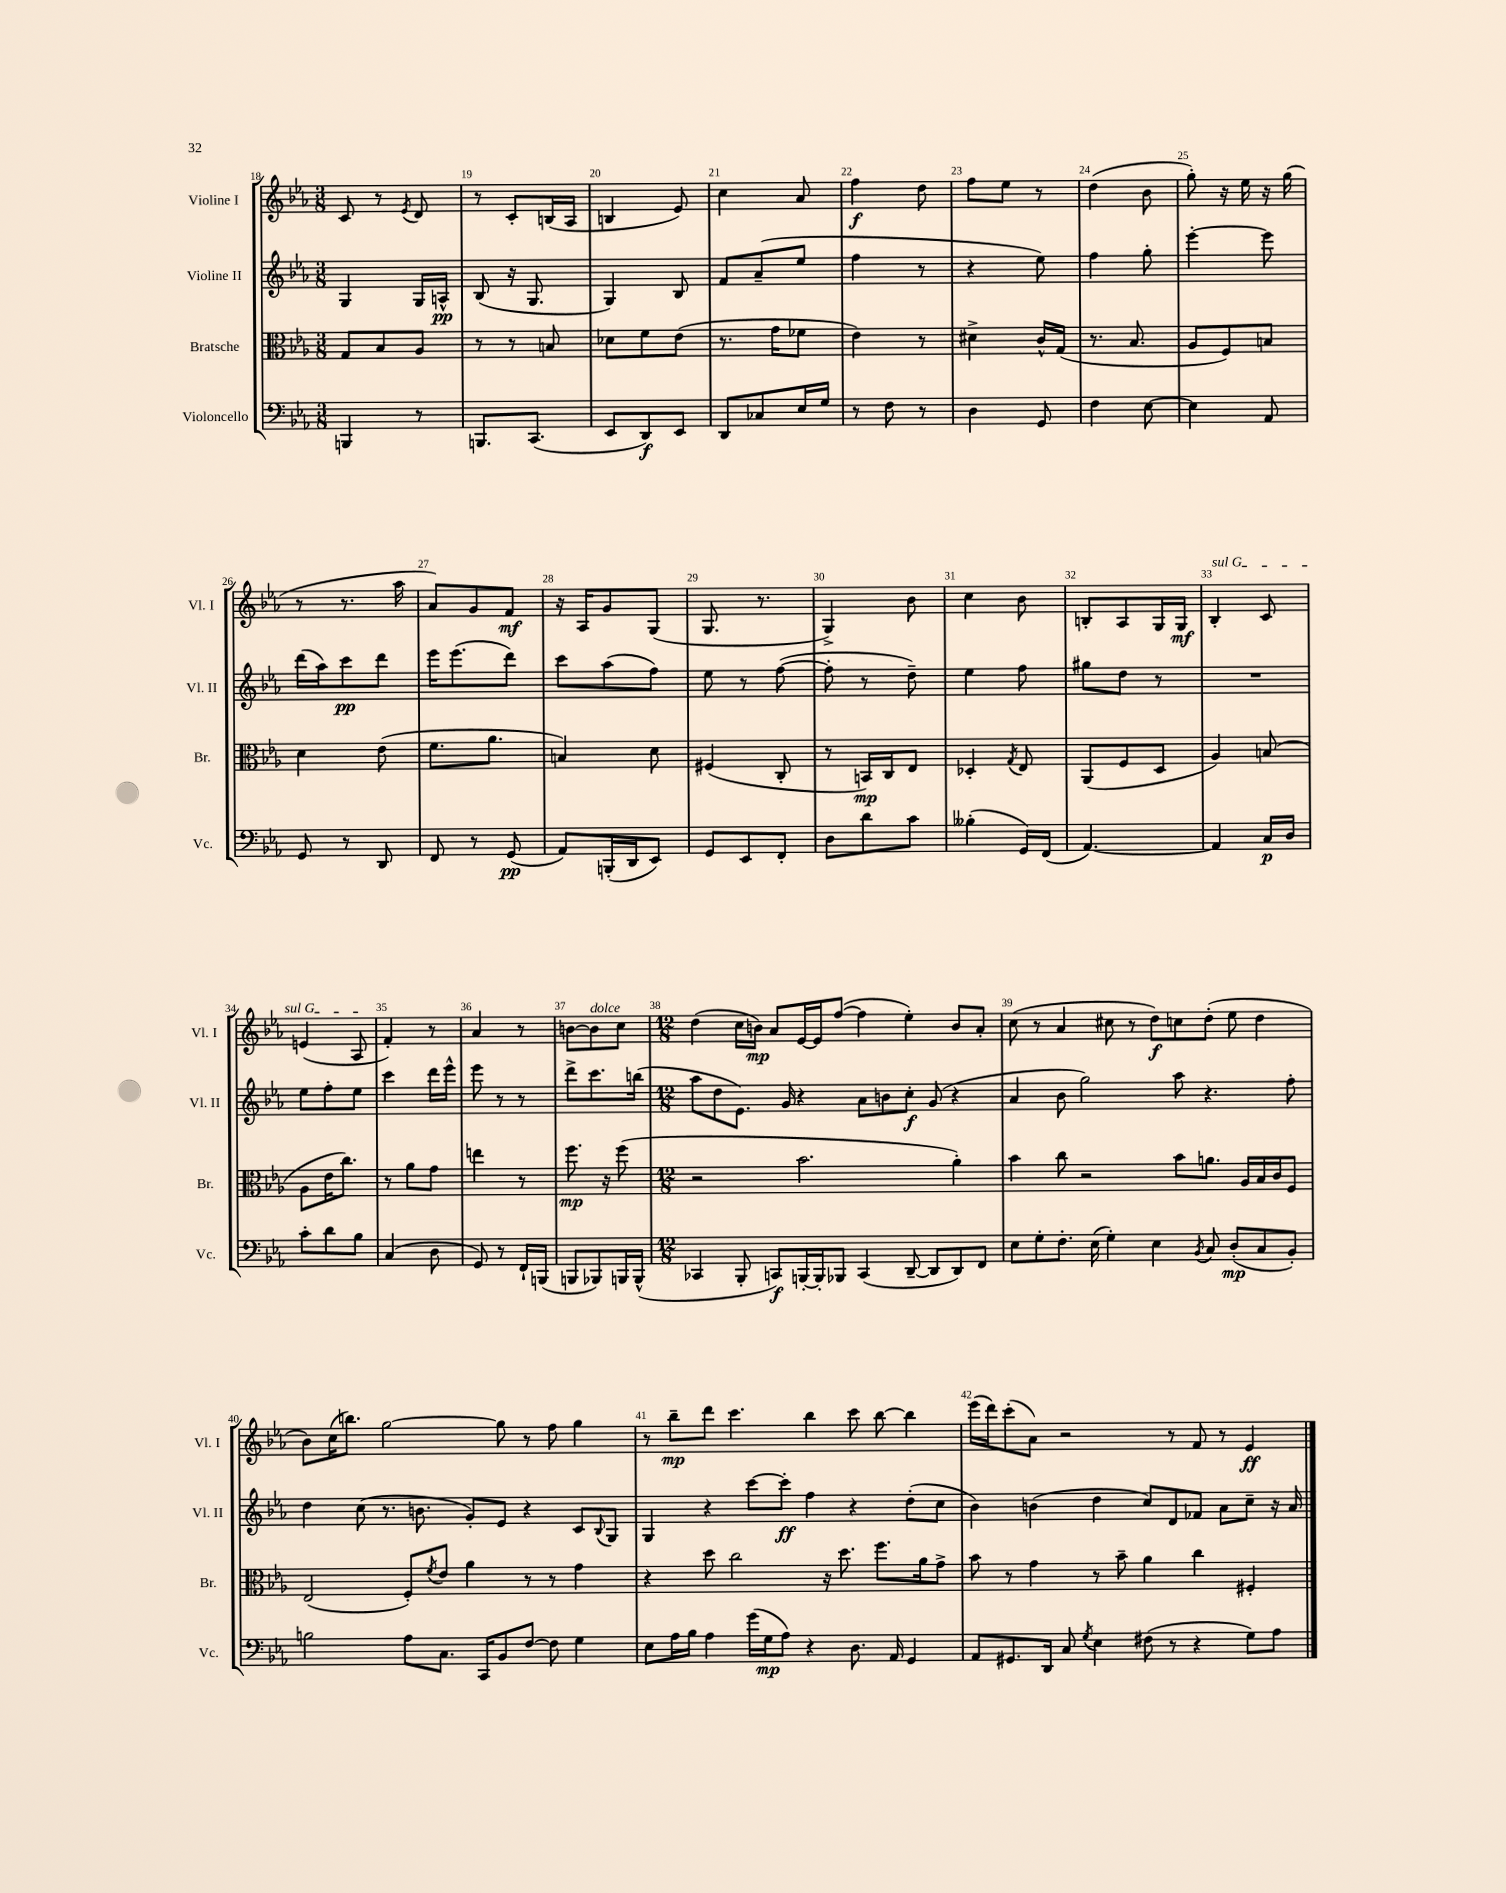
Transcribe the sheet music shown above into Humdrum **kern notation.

**kern	**dynam	**kern	**dynam	**kern	**dynam	**kern	**dynam
*part4	*part4	*part3	*part3	*part2	*part2	*part1	*part1
*staff4	*staff4	*staff3	*staff3	*staff2	*staff2	*staff1	*staff1
*I"Violoncello	*	*I"Bratsche	*	*I"Violine II	*	*I"Violine I	*
*I'Vc.	*	*I'Br.	*	*I'Vl. II	*	*I'Vl. I	*
*clefF4	*	*clefC3	*	*clefG2	*	*clefG2	*
*k[b-e-a-]	*	*k[b-e-a-]	*	*k[b-e-a-]	*	*k[b-e-a-]	*
*M3/8	*	*M3/8	*	*M3/8	*	*M3/8	*
=18	=18	=18	=18	=18	=18	=18	=18
4BBBn/	.	8G/L	.	4G/	.	8c/	.
.	.	8B-/	.	.	.	8r	.
.	.	.	.	.	.	8qe-/	.
8r	.	8A-/J	.	16G/LL	.	8d/	.
.	.	.	.	16An^^/JJ	pp	.	.
=19	=19	=19	=19	=19	=19	=19	=19
8.BBBn/L	.	8r	.	(8B-/	.	8r	.
.	.	8r	.	16r	.	8c'/L	.
(8.CC/J	.	.	.	8.G/	.	.	.
.	.	8Bn/	.	.	.	(16Bn/L	.
.	.	.	.	.	.	16A-/JJ	.
=20	=20	=20	=20	=20	=20	=20	=20
8EE-/L	.	8d-X\L	.	4G/)	.	4Bn/	.
8DD/)	f	8f\	.	.	.	.	.
8EE-/J	.	(8e-\J	.	8B-/	.	8e-/)	.
=21	=21	=21	=21	=21	=21	=21	=21
8DD/L	.	8.r	.	8f/L	.	4cc\	.
8C-X/	.	.	.	(8a-~/	.	.	.
.	.	16g\KL	.	.	.	.	.
16E-/L	.	8f-X\J	.	8ee-/J	.	8a-/	.
16G/JJ	.	.	.	.	.	.	.
=22	=22	=22	=22	=22	=22	=22	=22
8r	.	4e-\)	.	4ff\	.	4ff\	f
8F\	.	.	.	.	.	.	.
8r	.	8r	.	8r	.	8dd\	.
=23	=23	=23	=23	=23	=23	=23	=23
4D\	.	4d#X^\	.	4r	.	8ff\L	.
.	.	.	.	.	.	8ee-\J	.
8GG/	.	16c^^/LL	.	8ee-\)	.	8r	.
.	.	(16G/JJ	.	.	.	.	.
=24	=24	=24	=24	=24	=24	=24	=24
4F\	.	8.r	.	4ff\	.	(4dd\	.
.	.	8.B-/	.	.	.	.	.
[8E-\	.	.	.	8gg'\	.	8b-\	.
=25	=25	=25	=25	=25	=25	=25	=25
4E-\]	.	8A-/L	.	[4eee-'\	.	8gg'\)	.
.	.	8F/)	.	.	.	16r	.
.	.	.	.	.	.	16ee-\	.
8AA-/	.	8Bn/J	.	8eee-\]	.	16r	.
.	.	.	.	.	.	(16gg\	.
!!LO:LB:g=z
=26	=26	=26	=26	=26	=26	=26	=26
8GG/	.	4d\	.	(16ddd\LL	.	8r	.
.	.	.	.	16aa-\J)	.	.	.
8r	.	.	.	8ccc\	pp	8.r	.
8DD/	.	(8e-\	.	8ddd\J	.	.	.
.	.	.	.	.	.	16aa-\	.
=27	=27	=27	=27	=27	=27	=27	=27
8FF/	.	8.f\L	.	16eee-\KL	.	8a-/L)	.
.	.	.	.	(8.eee-\	.	.	.
8r	.	.	.	.	.	8g/	.
.	.	8.a-\J	.	.	.	.	.
(8GG/	pp	.	.	8ddd\J)	.	8f/J	mf
=28	=28	=28	=28	=28	=28	=28	=28
8AA-/L)	.	4Bn/)	.	8ccc\L	.	16r	.
.	.	.	.	.	.	16A-/KL	.
(16BBBn'/L	.	.	.	(8aa-\	.	8g/	.
16DD/J	.	.	.	.	.	.	.
8EE-/J)	.	8d\	.	8ff\J)	.	(8G/J	.
=29	=29	=29	=29	=29	=29	=29	=29
8GG/L	.	(4F#X/	.	8ee-\	.	8.G/	.
8EE-/	.	.	.	8r	.	.	.
.	.	.	.	.	.	8.r	.
8FF'/J	.	8C'/	.	([8ff\	.	.	.
=30	=30	=30	=30	=30	=30	=30	=30
8D\L	.	8r	.	8ff'\]	.	4G^/)	.
8d\	.	16BBn/LL)	mp	8r	.	.	.
.	.	16C/J	.	.	.	.	.
8c\J	.	8E-/J	.	8dd~\)	.	8b-\	.
=31	=31	=31	=31	=31	=31	=31	=31
(4B--X'\	.	4D-X'/	.	4ee-\	.	4cc\	.
.	.	8qG/	.	.	.	.	.
16GG/LL)	.	8E-/	.	8ff\	.	8b-\	.
(16FF/JJ	.	.	.	.	.	.	.
=32	=32	=32	=32	=32	=32	=32	=32
[4.AA-/)	.	(8AA-/L	.	8gg#X\L	.	8Bn'/L	.
.	.	8F/	.	8dd\J	.	8A-/	.
.	.	8D/J	.	8r	.	16G/L	.
.	.	.	.	.	.	16G/JJ	mf
=33	=33	=33	=33	=33	=33	=33	=33
!	!	!	!	!	!	!LO:TX:a:i:t=sul G	!
4AA-/]	.	4A-/)	.	4.r	.	4B-'/	.
16C/LL	p	(8Bn/	.	.	.	8c/	.
16D/JJ	.	.	.	.	.	.	.
!!LO:LB:g=z
=34	=34	=34	=34	=34	=34	=34	=34
8c'\L	.	8A-\L	.	8ee-\L	.	(4en/	.
8d\	.	16e-\K	.	8ff'\	.	.	.
.	.	8.cc\J)	.	.	.	.	.
8B-\J	.	.	.	8ee-\J	.	8A-/	.
=35	=35	=35	=35	=35	=35	=35	=35
(4C/	.	8r	.	4ccc\	.	4f'/)	.
.	.	8a-\L	.	.	.	.	.
8D\	.	8g\J	.	16ddd\LL	.	8r	.
.	.	.	.	16eee-^^\JJ	.	.	.
=36	=36	=36	=36	=36	=36	=36	=36
8GG/)	.	4een\	.	8eee-\	.	4a-/	.
8r	.	.	.	8r	.	.	.
16FF`/LL	.	8r	.	8r	.	8r	.
(16BBBn/JJ	.	.	.	.	.	.	.
=37	=37	=37	=37	=37	=37	=37	=37
8BBBn/L	.	8.ff\	mp	8ddd^\L	.	[8bn\L	.
!	!	!	!	!	!	!LO:TX:a:i:t=dolce	!
8BBB-X/)	.	.	.	8.ccc\	.	8b\]	.
.	.	16r	.	.	.	.	.
16BBBn/L	.	(8ff\	.	.	.	8cc\J	.
(16BBB^^/JJ	.	.	.	(16bbn\Jk	.	.	.
=38	=38	=38	=38	=38	=38	=38	=38
*M12/8	*	*M12/8	*	*M12/8	*	*M12/8	*
4CC-X/	.	2r	.	8aa-\L	.	(4dd\	.
.	.	.	.	8dd\	.	.	.
8BBB-'/	.	.	.	8.e-\J)	.	16cc\LL	.
.	.	.	.	.	.	16bn\JJ)	mp
8CCn/L)	f	.	.	.	.	8a-/L	.
.	.	.	.	16g/	.	.	.
[16BBBn'/L	.	2.b-\	.	4r	.	[16e-/L	.
16BBB'/J]	.	.	.	.	.	16e-/J]	.
8BBB-X/J	.	.	.	.	.	([8ff/J	.
(4CC/	.	.	.	8a-\L	.	4ff\]	.
.	.	.	.	8bn\	.	.	.
[8DD~/	.	.	.	8cc'\J	f	4ee-'\)	.
8DD/L]	.	.	.	(8g/	.	.	.
8DD/)	.	4a-'\)	.	4r	.	8b/L	.
8FF/J	.	.	.	.	.	8a-'/J	.
=39	=39	=39	=39	=39	=39	=39	=39
8E-\L	.	4b-\	.	4a-/	.	(8cc\	.
8G'\	.	.	.	.	.	8r	.
8.F'\J	.	8cc\	.	8b-\	.	4a-/	.
.	.	2r	.	2gg\)	.	.	.
(16E-\	.	.	.	.	.	.	.
4G'\)	.	.	.	.	.	8cc#X\	.
.	.	.	.	.	.	8r	.
4E-\	.	.	.	.	.	8dd\L)	f
.	.	8b-\L	.	8aa-\	.	8ccn\	.
8qBB-/	.	.	.	.	.	.	.
8C/	.	8.an\J	.	4.r	.	(8dd'\J	.
(8D'/L	mp	.	.	.	.	8ee-\	.
.	.	16A-/LL	.	.	.	.	.
8C/	.	16B-/	.	.	.	4dd\	.
.	.	16c/J	.	.	.	.	.
8BB-'/J)	.	8F/J	.	8ff'\	.	.	.
!!LO:LB:g=z
=40	=40	=40	=40	=40	=40	=40	=40
2Bn\	.	(2E-/	.	4dd\	.	8b-\L)	.
.	.	.	.	.	.	(16cc\K	.
.	.	.	.	.	.	8.bbn\J)	.
.	.	.	.	(8cc\	.	.	.
.	.	.	.	8.r	.	[2gg\	.
8A-\L	.	8F'/L)	.	.	.	.	.
.	.	.	.	8.bn\	.	.	.
.	.	8qf/	.	.	.	.	.
8.C\J	.	8e-/J	.	.	.	.	.
.	.	4a-\	.	8g'/L)	.	.	.
16CC/KL	.	.	.	.	.	.	.
8BB-/	.	.	.	8e-/J	.	8gg\]	.
[8F/J	.	8r	.	4r	.	8r	.
8F\]	.	8r	.	.	.	8ff\	.
4G\	.	4g\	.	8c/L	.	4gg\	.
.	.	.	.	8qqB-/	.	.	.
.	.	.	.	8G/J	.	.	.
=41	=41	=41	=41	=41	=41	=41	=41
8E-\L	.	4r	.	4G/	.	8r	.
16A-\L	.	.	.	.	.	8bb-~\L	mp
16B-\JJ	.	.	.	.	.	.	.
4A-\	.	8dd\	.	4r	.	8ddd\J	.
.	.	2cc\	.	.	.	4.ccc\	.
(16g\LL	.	.	.	[8ccc\L	.	.	.
16G\J	mp	.	.	.	.	.	.
8A-\J)	.	.	.	8ccc'\J]	ff	.	.
4r	.	.	.	4ff\	.	4bb-\	.
.	.	16r	.	.	.	.	.
.	.	8.dd\	.	.	.	.	.
8.D\	.	.	.	4r	.	8ccc\	.
.	.	8.ff\L	.	.	.	[8bb-\	.
16AA-/	.	.	.	.	.	.	.
4GG/	.	.	.	(8dd'\L	.	4bb-\]	.
.	.	16a-\k	.	.	.	.	.
.	.	8g^\J	.	8cc\J	.	.	.
=42	=42	=42	=42	=42	=42	=42	=42
8AA-/L	.	8b-\	.	4b-\)	.	(16eee-\LL	.
.	.	.	.	.	.	16ddd\J)	.
8.GG#X/	.	8r	.	.	.	(8ccc'\	.
.	.	4g\	.	(4bn\	.	8a-\J)	.
16DD/Jk	.	.	.	.	.	.	.
8C/	.	.	.	.	.	2r	.
8qG/	.	.	.	.	.	.	.
4E-\	.	8r	.	4dd\	.	.	.
.	.	8b-~\	.	.	.	.	.
(8F#X\	.	4a-\	.	8cc/L)	.	.	.
8r	.	.	.	8d/	.	8r	.
4r	.	4cc\	.	8f-X/J	.	8f/	.
.	.	.	.	8a-\L	.	8r	.
8G\L)	.	4F#X'/	.	8cc~\J	.	4e-/	ff
8A-\J	.	.	.	16r	.	.	.
.	.	.	.	16a-/	.	.	.
==	==	==	==	==	==	==	==
*-	*-	*-	*-	*-	*-	*-	*-
